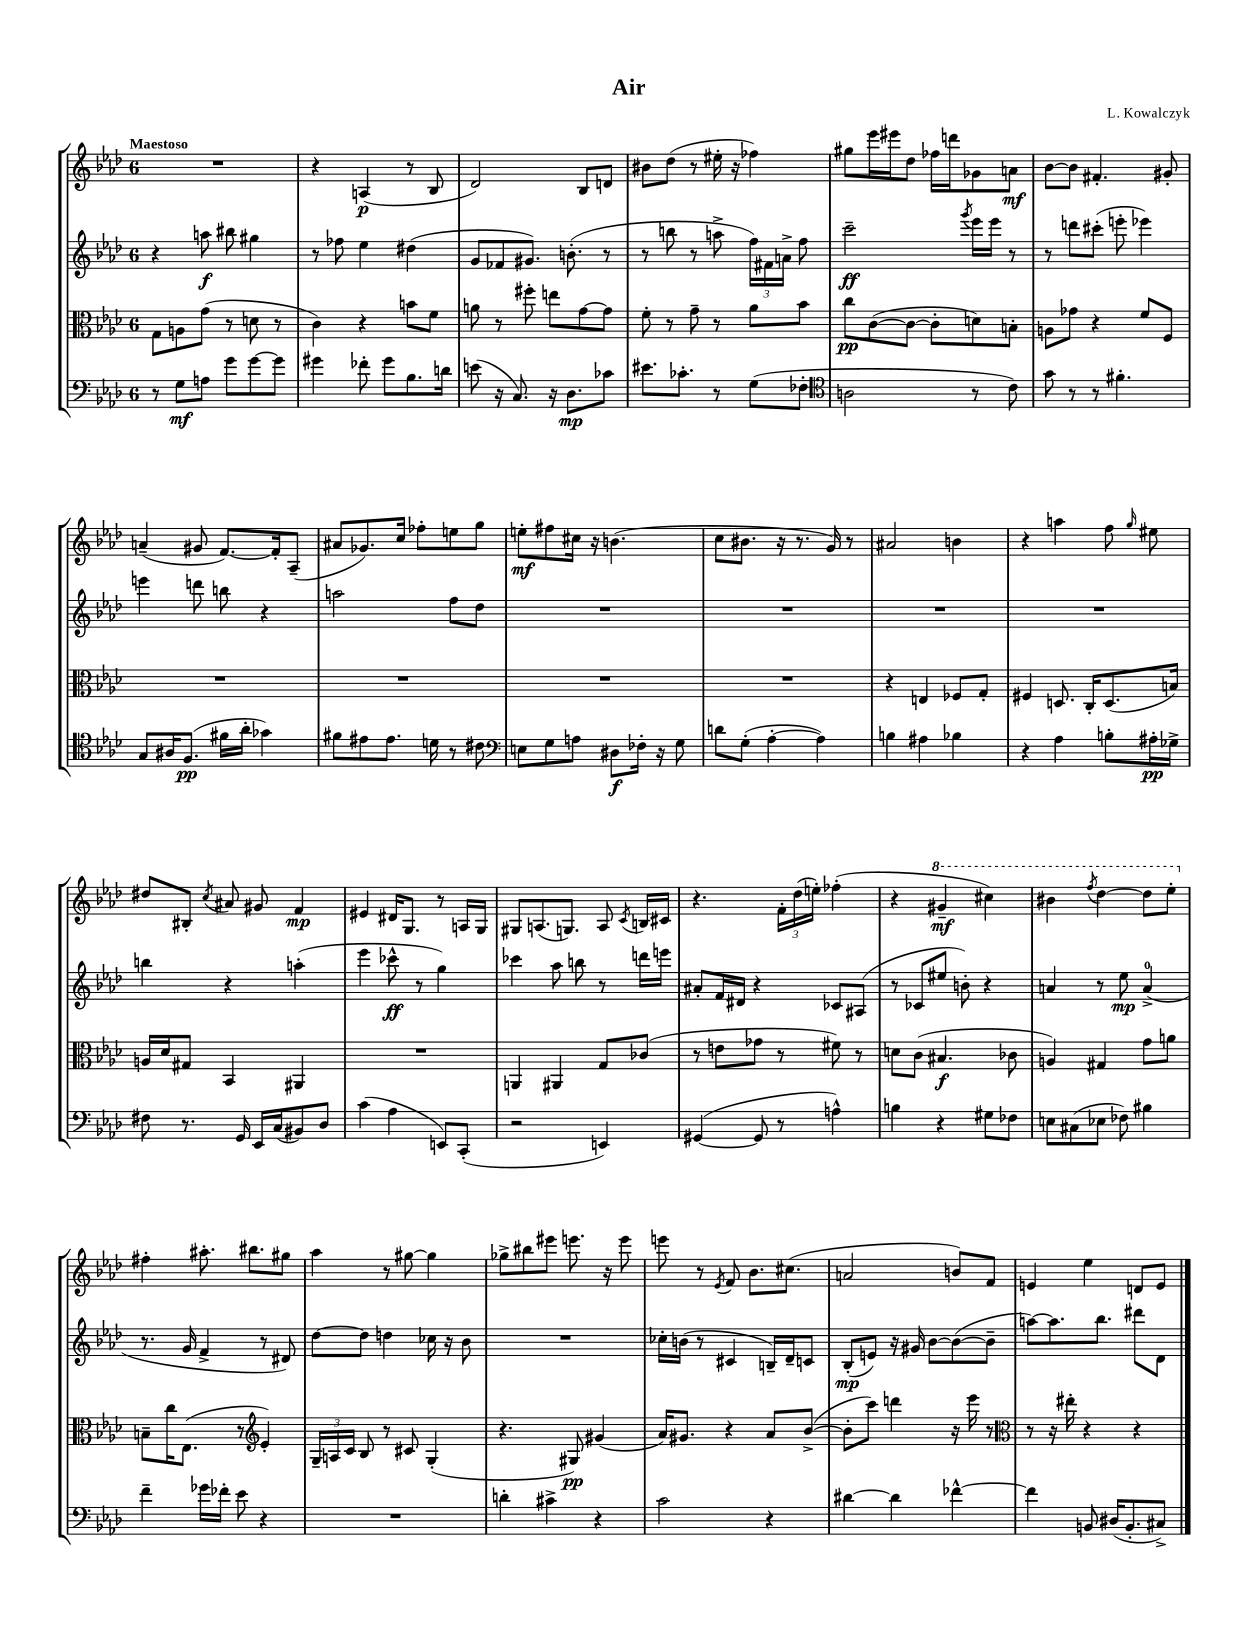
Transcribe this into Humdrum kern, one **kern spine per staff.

**kern	**kern	**kern	**kern
*staff4	*staff3	*staff2	*staff1
*clefF4	*clefC3	*clefG2	*clefG2
*k[b-e-a-d-]	*k[b-e-a-d-]	*k[b-e-a-d-]	*k[b-e-a-d-]
*M6/8	*M6/8	*M6/8	*M6/8
8r	8G\L	4r	2.r
8G\L	8A\	.	.
8A\J	(8g\J	8aa\	.
8g\L	8r	8bb#\	.
[8g\	8d\	4gg#\	.
8g\]J	8r	.	.
=	=	=	=
4g#\	4c\)	8r	4r
.	.	8ff-\	.
8f-'\	4r	4ee-\	(4A/
8g#\L	.	.	.
8.B-\	8b\L	(4dd#\	8r
.	8f\J	.	8B-/
16d\Jk	.	.	.
=	=	=	=
(8e\	8a\	8g/L	2d-/)
16r	8r	8f-/	.
8.C/)	.	.	.
.	8ff#'\	8.g#/J)	.
16r	8ee\L	.	.
8.D-\L	.	(8.b'\	.
.	[8g\	.	8B-/L
8c-\J	8g\]J	8r	8d/J
=	=	=	=
8.e#\L	8f'\	8r	8b#\L
.	8r	8bb\	(8dd-\J
8.c-'\J	.	.	.
.	8g~\	8r	8r
8r	8r	8aa^\	16ee#'\
.	.	.	16r
(8G\L	8a-\L	24ff\LL)	4ff-\)
.	.	24f#\	.
.	.	24a^\JJ	.
8F-'\J	8b-\J	8ff\	.
=	=	=	=
*clefC4	*	*	*
2A\	8cc\L	2ccc~\	8gg#\L
.	([8c\	.	16eee-\L
.	.	.	16eee#\J
.	8c\_J	.	8dd-\J
.	8c'\]L	.	16ff-\LL
.	.	.	16ddd\J
.	.	8qggg/	.
8r	8d\)	16eee-\LL	8g-\
.	.	16eee-\JJ	.
8c\)	8B'\J	8r	8a\J
=	=	=	=
8g\	8A\L	8r	[8b-\L
8r	8g-\J	8ddd\L	8b-\]J
8r	4r	(8ccc#'\J	4.f#'/
4.f#'\	.	8eee'\	.
.	8f/L	4eee-\)	.
.	8F/J	.	8g#'/
=	=	=	=
8G/L	2.r	4eee\	(4a~/
16A#/K	.	.	.
(8.F/J	.	.	.
.	.	8ddd\	8g#/
16f#\LL	.	8bb\	[8.f/L)
16a-'\JJ	.	.	.
4g-\)	.	4r	.
.	.	.	16f'/]k
.	.	.	(8A-~/J
=	=	=	=
8f#\L	2.r	2aa\	8a#/L
8e#\	.	.	8.g-/)
8.e#\J	.	.	.
.	.	.	16cc/Jk
.	.	.	8ff-'\L
16d\	.	.	.
8r	.	8ff\L	8ee\
8c#\	.	8dd-\J	8gg\J
=	=	=	=
*clefF4	*	*	*
8E\L	2.r	2.r	8ee'\L
8G\	.	.	8ff#\
8A\J	.	.	16cc#\Jk
.	.	.	16r
8D#\L	.	.	(4.b\
16F-'\Jk	.	.	.
16r	.	.	.
8G\	.	.	.
=	=	=	=
8d\L	2.r	2.r	8cc\L
(8G'\J	.	.	8.b#\J
[4A-'\	.	.	.
.	.	.	16r
.	.	.	8.r
4A-\])	.	.	.
.	.	.	16g/)
.	.	.	8r
=	=	=	=
4B\	4r	2.r	2a#/
4A#\	4E/	.	.
4B-\	8F-/L	.	4b\
.	8G'/J	.	.
=	=	=	=
4r	4F#/	2.r	4r
4A-\	8.D/	.	4aa\
.	16C'/LK	.	.
8B'\L	(8.D/	.	8ff\
.	.	.	16qqgg/
16A#'\L	.	.	8ee#\
16G-^\JJ	16B/Jk)	.	.
=	=	=	=
8F#\	16A/LL	4bb\	8dd#/L
.	16d-/J	.	.
8.r	8G#/J	.	8B#'/J
.	.	.	8qcc/
.	4BB-/	4r	8a#/
16GG/	.	.	.
16EE-/LL	.	.	8g#/
(16C/J	.	.	.
8BB#/)	4AA#/	(4aa'\	4f/
8D-/J	.	.	.
=	=	=	=
(4c\	2.r	4eee-\	4e#/
4A-\	.	8ccc-^^\	16d#/LK
.	.	.	8.G/J
.	.	8r	.
8EE/L)	.	4gg\)	8r
(8CC'/J	.	.	16A/LL
.	.	.	16G/JJ
=	=	=	=
2r	4AA/	4ccc-\	8G#/L
.	.	.	(8.A/
.	4AA#/	8aa-\	.
.	.	.	8.G/J)
.	.	8bb\	.
4EE/)	8G/L	8r	8A/
.	.	.	8qc/
.	(8c-/J	16ddd\LL	16B/LL
.	.	16eee\JJ	16c#/JJ
=	=	=	=
([4GG#/	8r	8a#'/L	4.r
.	8e\L	16f/L	.
.	.	16d#/JJ	.
8GG#/]	8g-\J	4r	.
8r	8r	.	24f'\LL
.	.	.	(24dd-\
.	.	.	24ee'\JJ)
4A^^\)	8f#\)	8c-/L	(4ff-'\
.	8r	(8A#/J	.
=	=	=	=
4B\	8d\L	8r	4r
.	(8c\J	8c-/L	.
4r	4.B#/	8ee#/J	4gg#~/
.	.	8b'\)	.
8G#\L	.	4r	4ccc#\)
8F-\J	8c-\	.	.
=	=	=	=
8E\L	4A/)	4a/	4bb#\
(8C#\	.	.	.
.	.	.	8qfff/
8E-\J	4G#/	8r	[4ddd-\
8F-\)	.	8ee-\	.
4B#\	8g\L	(4a^/	8ddd-\]L
.	8a\J	.	8eee-'\J
=	=	=	=
4f~\	8B~\L	8.r	4ff#'\
.	16cc\K	.	.
.	(8.E-\J	16g/	.
16g-\LL	.	4f^/	8.aa#'\
16f-'\JJ	.	.	.
8e-\	8r	.	.
.	.	.	8.bb#\L
*	*clefG2	*	*
4r	4e-'/)	8r	.
.	.	8d#/)	8gg#\J
=	=	=	=
2.r	24G~/LL	[8dd-\L	4aa-\
.	24A/	.	.
.	24c/JJ	.	.
.	8B-/	8dd-\]J	.
.	8r	4dd\	8r
.	8c#/	.	[8gg#\
.	(4G'/	16cc-\	4gg#\]
.	.	16r	.
.	.	8b-\	.
=	=	=	=
4d'\	4.r	2.r	8gg-^\L
.	.	.	8bb#\
4c#^\	.	.	8eee#\J
.	8G#/)	.	8.eee\
4r	(4g#/	.	.
.	.	.	16r
.	.	.	8eee\
=	=	=	=
2c\	16a-/LK)	16cc-'\LL	8eee\
.	8.g#/J	(16b\JJ	.
.	.	8r	8r
.	.	.	8qe-/
.	4r	4c#/	8f/
.	.	.	8.b-\L
4r	8a-/L	16B~/LL)	.
.	.	16d-~/J	(8.cc#\J
.	([8b-^/J	8c/J	.
=	=	=	=
[4d#\	8b-'\]L	(8B-'/L	2a/
.	8ccc\J)	8e/J)	.
4d#\]	4ddd\	16r	.
.	.	16g#/	.
.	.	[8b-\L	.
[4f-^^\	16r	(8b-\_	8b/L)
.	16eee-\	.	.
.	8r	8b-~\]J	8f/J
=	=	=	=
*	*clefC3	*	*
4f-\]	8r	[8aa\L)	4e/
.	16r	8.aa\]	.
.	16ee#'\	.	.
8BB/	4r	.	4ee-\
.	.	8.bb-\J	.
(16D#/LK	.	.	.
8.BB'/	.	.	.
.	4r	8ddd#\L	8d/L
8C#^/J)	.	8d-\J	8e/J
==	==	==	==
*-	*-	*-	*-
